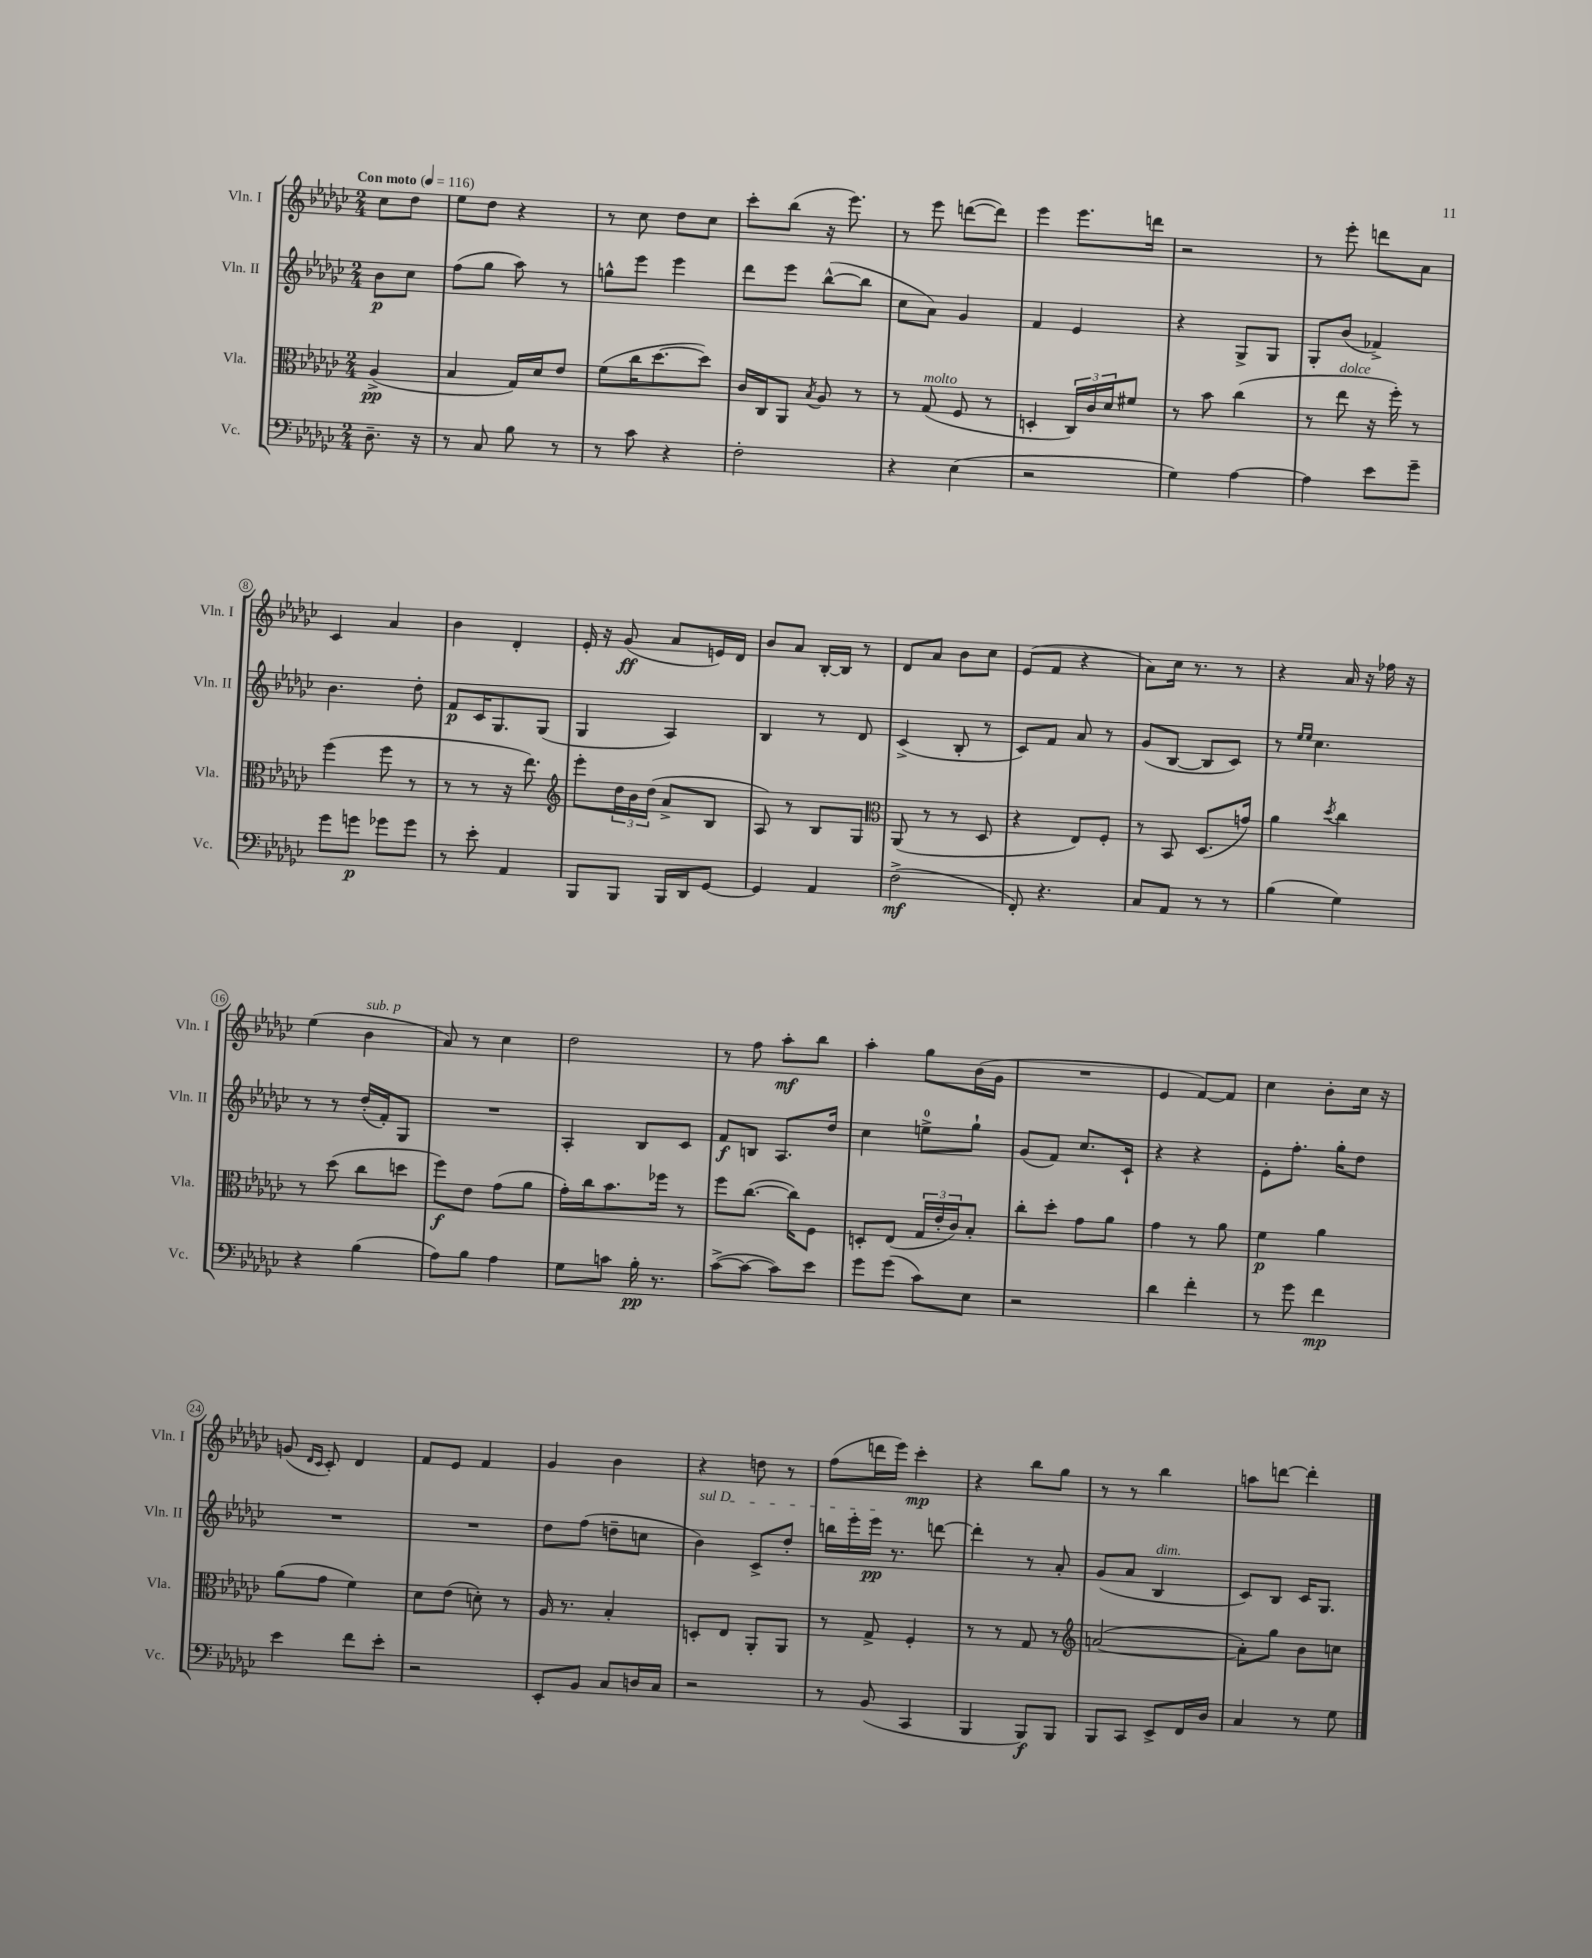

**kern	**kern	**kern	**kern
*staff4	*staff3	*staff2	*staff1
*clefF4	*clefC3	*clefG2	*clefG2
*k[b-e-a-d-g-c-]	*k[b-e-a-d-g-c-]	*k[b-e-a-d-g-c-]	*k[b-e-a-d-g-c-]
*M2/4	*M2/4	*M2/4	*M2/4
*MM116	*MM116	*MM116	*MM116
8.D-~\	(4A-^/	8b-\L	8cc-\L
.	.	8cc-\J	8dd-\J
16r	.	.	.
=	=	=	=
8r	4B-/	(8ff\L	8ee-\L
8C-/	.	8gg-\J	8dd-\J
8B-\	16G-/LL)	8aa-\)	4r
.	16d-/J	.	.
8r	8e-/J	8r	.
=	=	=	=
8r	(8f\L	8gg^^\L	8r
8c-\	16cc-\K	8eee-\J	8cc-\
.	[8.dd-\	.	.
4r	.	4eee-\	8dd-\L
.	8dd-\]J)	.	8cc-\J
=	=	=	=
2F'\	16c-/LL	8ddd-\L	8ccc-'\L
.	16C-/J	.	.
.	8AA-/J	8eee-\J	(8bb-\J
.	8qB-/	.	.
.	8A-/	([8bb-^^\L	16r
.	.	.	8.eee-\)
.	8r	8bb-\]J	.
=	=	=	=
4r	8r	8cc-\L	8r
.	(8G-/	8a-\J)	8eee-\
(4E-\	8F/	4g-/	([8ddd\L
.	8r	.	8ddd\]J)
=	=	=	=
2r	4D'/	4f/	4eee-\
.	24C-/LL)	4e-/	8.eee-\L
.	24c-/	.	.
.	24d-/J	.	.
.	8f#/J	.	.
.	.	.	16ddd\Jk
=	=	=	=
4G-\)	8r	4r	2r
.	8b-\	.	.
[4A-\	(4cc-\	8G-^/L	.
.	.	8G-/J	.
=	=	=	=
4A-\]	8r	8G-'/L	8r
.	8ee-\	(8b-/J	8eee-'\
8e-\L	16r	4f-^/)	8ddd\L
.	16ff'\)	.	.
8g-~\J	8r	.	8a-\J
=	=	=	=
8g-\L	(4ff\	4.b-\	4c-/
8g\J	.	.	.
8g-\L	8ff\	.	4a-/
8g-\J	8r	8dd-'\	.
=	=	=	=
8r	8r	8f/L	4b-\
8e-'\	8r	16c-/K	.
.	.	8.G-/	.
4AA-/	16r	.	4d-'/
.	8.ee-\)	.	.
.	.	(8G-/J	.
=	=	=	=
*	*clefG2	*	*
8BBB-/L	8eee-'\L	4G-/	16e-'/
.	.	.	16r
8BBB-/J	24dd-\L	.	(8g-/
.	24b-\	.	.
.	(24dd-\JJ	.	.
16BBB-/LL	8a-^/L	4A-/)	8a-/L
16DD-/J	.	.	.
[8GG-/J	8B-/J	.	16e/L)
.	.	.	16d-/JJ
=	=	=	=
4GG-/]	8A-/)	4B-/	8b-/L
.	8r	.	8a-/J
4AA-/	8B-/L	8r	[16B-'/LL
.	.	.	16B-/]JJ
.	8G-/J	8d-/	8r
=	=	=	=
*	*clefC3	*	*
(2F^\	(8AA-/	(4c-^/	8d-/L
.	8r	.	8a-/J
.	8r	8B-'/	8b-\L
.	8D-/	8r	8cc-\J
=	=	=	=
8FF'/)	4r	8c-/L)	(8e-/L
4.r	.	8f/J	8f/J
.	8E-/L)	8a-/	4r
.	8F'/J	8r	.
=	=	=	=
8C-/L	8r	(8g-/L	8a-\L)
8AA-/J	8BB-/	[8B-/J	16cc-\Jk
.	.	.	8.r
8r	(8.D-/L	8B-/]L	.
8r	.	8c-/J)	8r
.	16g/Jk)	.	.
=	=	=	=
(4B-\	4a-\	8r	4r
.	.	16qqee-/LL	.
.	.	16qqee-/JJ	.
.	.	4.cc-\	.
.	8qdd-/	.	.
4G-\)	4cc-\	.	16a-/
.	.	.	16r
.	.	.	16ff-\
.	.	.	16r
=	=	=	=
4r	8r	8r	(4ee-\
.	(8dd-\	8r	.
(4B-\	8cc-\L	(16dd-'/LL	4b-\
.	.	16f'/J)	.
.	8dd\J	8G-/J	.
=	=	=	=
8A-\L)	8ff\L)	2r	8a-/)
8B-\J	8e-\J	.	8r
4A-\	(8g-\L	.	4cc-\
.	8a-\J	.	.
=	=	=	=
8G-\L	16g-'\LL)	4A-'/	2dd-\
.	16cc-\J	.	.
8c\J	8.b-\	.	.
16B-'\	.	8B-/L	.
8.r	16ff-\Jk	.	.
.	8r	8c-/J	.
=	=	=	=
([8c-^\L	8ff\L	8f/L	8r
8c-\_J	([8.cc-\J	8B/J	8ff\
8c-\]L)	.	8.A-/L	8aa-'\L
.	16cc-\]LK)	.	.
8e-\J	8F\J	.	8bb-\J
.	.	16dd-/Jk	.
=	=	=	=
8g-\L	8D'/L	4cc-\	4aa-'\
(8g-\J	(8E-/J	.	.
8c-\L)	24G-/LL	8ee^\L	8gg-\L
.	24e-'/	.	.
.	24c-/J)	.	.
8E-\J	8B-'/J	8gg-`\J	(16b-\L
.	.	.	16g-\JJ
=	=	=	=
2r	8cc-'\L	(8g-/L	2r
.	8dd-'\J	8f/J)	.
.	8g-\L	8.cc-/L	.
.	8a-\J	.	.
.	.	16c-`/Jk	.
=	=	=	=
4d-\	4g-\	4r	4e-/
4f'\	8r	4r	[8f/L)
.	8a-\	.	8f/]J
=	=	=	=
8r	4f\	8e-'\L	4cc-\
8g-\	.	8.ff'\J	.
4f\	4a-\	.	8b-'\L
.	.	16gg-'\LK	.
.	.	8dd-\J	16cc-\Jk
.	.	.	16r
=	=	=	=
4e-\	(8a-\L	2r	(8g/
.	.	.	16qqd-/LL
.	.	.	16qqc-/JJ
.	8g-\J	.	8c-'/)
8f\L	4f\)	.	4d-/
8e-'\J	.	.	.
=	=	=	=
2r	8d-\L	2r	8f/L
.	(8e-\J	.	8e-/J
.	8d'\)	.	4f/
.	8r	.	.
=	=	=	=
8EE-'/L	16A-/	8dd-\L	4g-/
.	8.r	.	.
8BB-/J	.	(8ff\J	.
8C-/L	4B-'/	8dd~\L	4b-\
16D/L	.	8cc\J	.
16C-/JJ	.	.	.
=	=	=	=
2r	8D'/L	4b-\)	4r
.	8E-/J	.	.
.	8AA-'/L	8c-^/L	8dd\
.	8AA-/J	8dd-'/J	8r
=	=	=	=
8r	8r	16bb\LL	(8ff\L
.	.	16eee-'\	.
(8BB-/	8G-^/	16eee-\JJ	16ddd\L
.	.	8.r	16eee-\JJ)
4CC-/	4F'/	.	4ccc-'\
.	.	[8ddd\	.
=	=	=	=
4BBB-/	8r	4ddd'\]	4r
.	8r	.	.
8BBB-/L)	8G-/	8r	8bb-\L
8BBB-/J	8r	8a-'/	8gg-\J
=	=	=	=
*	*clefG2	*	*
8BBB-/L	([2a/	(8g-/L	8r
8CC-/J	.	8a-/J	8r
8EE-^/L	.	4B-/	4bb-\
16FF/L	.	.	.
16D-/JJ	.	.	.
=	=	=	=
4C-/	8a'\]L)	8c-/L)	8aa\L
.	8gg-\J	8B-/J	[8ddd\J
8r	8b-\L	16c-/LK	4ddd'\]
.	.	8.G-/J	.
8G-\	8cc\J	.	.
==	==	==	==
*-	*-	*-	*-
